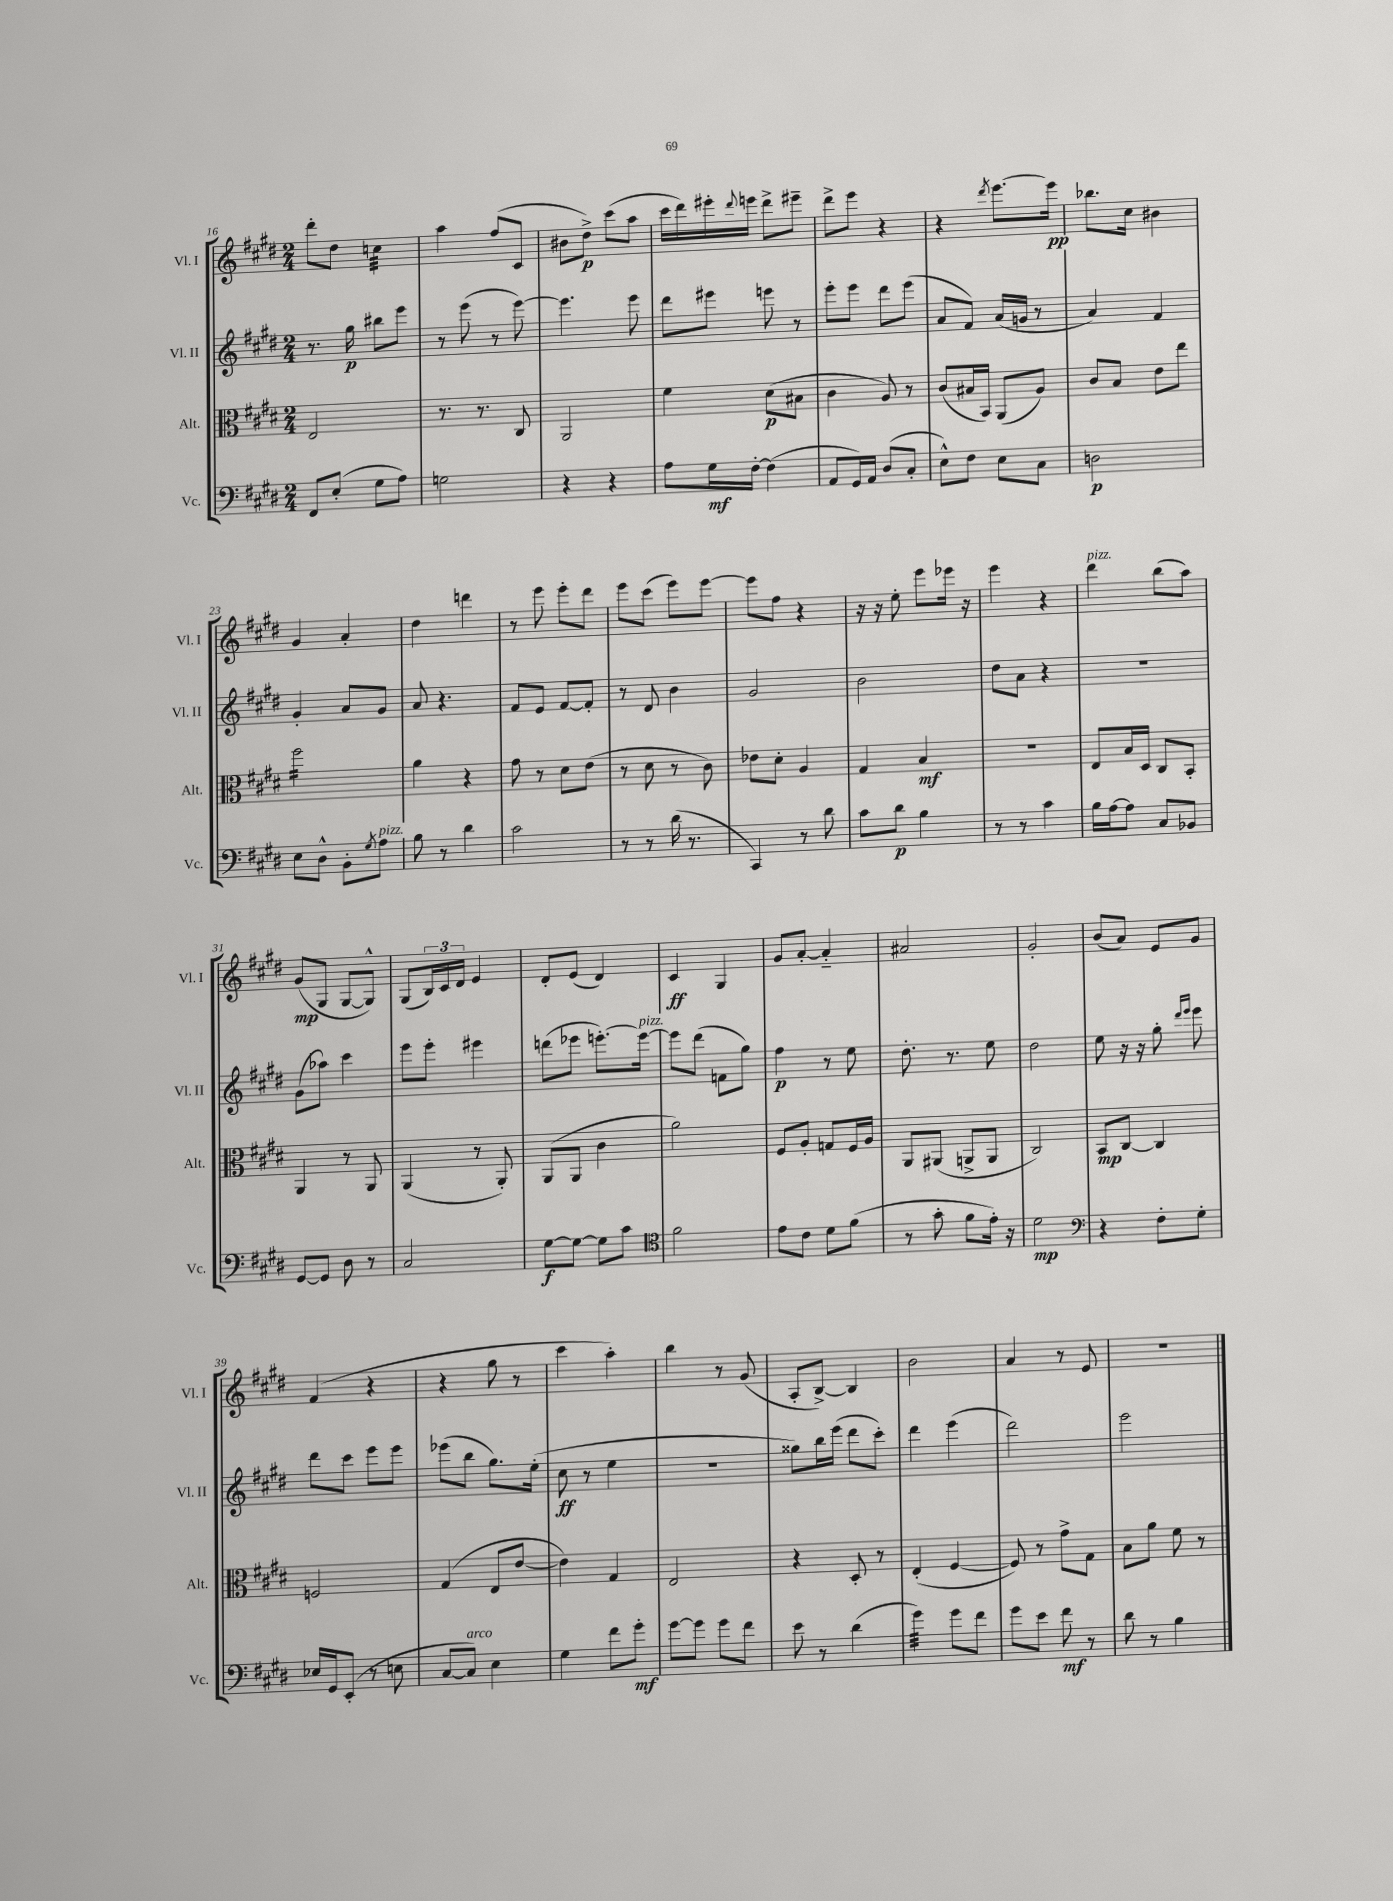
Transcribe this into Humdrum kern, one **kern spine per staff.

**kern	**kern	**kern	**kern
*staff4	*staff3	*staff2	*staff1
*clefF4	*clefC3	*clefG2	*clefG2
*k[f#c#g#d#]	*k[f#c#g#d#]	*k[f#c#g#d#]	*k[f#c#g#d#]
*M2/4	*M2/4	*M2/4	*M2/4
8FF#	2E	8.r	8ddd#'
(8E'	.	.	8dd#
.	.	16gg#	.
8G#	.	8bb#	4cc
8A)	.	8eee	.
=	=	=	=
2G	8.r	8r	4aa
.	.	(8eee	.
.	8.r	.	.
.	.	8r	(8ff#
.	8C#	[8eee)	8c#
=	=	=	=
4r	2AA	4.eee]	8b#
.	.	.	8dd#^)
4r	.	.	(8ccc#
.	.	8eee	8aa
=	=	=	=
8A	4f#	8ddd#	16ccc#
.	.	.	16ddd#)
16G#	.	8eee#	16eee#'
.	.	.	8qqddd#
[16F#'	.	.	16eee
(4F#]	(8d#	8eee	8ddd#^
.	8B#	8r	8eee#~
=	=	=	=
8AA	4c#	8eee'	8ddd#^
16GG#)	.	8eee	8eee
16AA	.	.	.
(8D#	8A)	8ddd#	4r
8C#'	8r	(8eee	.
=	=	=	=
8E^^)	(8c#	8a	4r
8F#	16B#	8f#)	.
.	16BB)	.	.
.	.	.	8qddd#
8E	(8AA	(16a	[8.eee
.	.	16g	.
8C#	8A)	8r	.
.	.	.	16eee]
=	=	=	=
2D	8c#	4a)	8.bb-
.	8B	.	.
.	.	.	16cc#
.	8e	4f#	4b#
.	8ee	.	.
=	=	=	=
8E	2ff#	4g#'	4g#
8D#^^	.	.	.
8BB'	.	8a	4a'
8qG#	.	.	.
8A	.	8g#	.
=	=	=	=
8B	4a	8a	4dd#
8r	.	4.r	.
4d#	4r	.	4ddd
=	=	=	=
2c#	8g#	8f#	8r
.	8r	8e	8eee
.	8d#	[8f#	8eee'
.	(8e	8f#']	8ddd#
=	=	=	=
8r	8r	8r	8eee
8r	8d#	8d#	(8ccc#
(16d#	8r	4b	8eee)
8.r	.	.	.
.	8c#)	.	[8eee
=	=	=	=
4CC#)	8e-	2g#	8eee]
.	8d#'	.	8ff#
8r	4A	.	4r
8d#	.	.	.
=	=	=	=
8c#	4G#	2b	16r
.	.	.	16r
8d#	.	.	8ee'
4B	4B	.	8eee
.	.	.	16eee-
.	.	.	16r
=	=	=	=
8r	2r	8dd#	4eee
8r	.	8a	.
4c#	.	4r	4r
=	=	=	=
16B	8E	2r	4ddd#
[16A	.	.	.
8A]	16B	.	.
.	16D#	.	.
8C#	8C#	.	(8bb
8BB-	8BB'	.	8aa)
=	=	=	=
[8GG#	4AA	(8g#	(8g#
8GG#]	.	8aa-)	8G#
8D#	8r	4ccc#	[8G#
8r	8AA	.	8G#^^])
=	=	=	=
2C#	(4AA	8eee	(8G#
.	.	8eee'	24B)
.	.	.	24c#
.	.	.	24d#
.	8r	4eee#	4e
.	8AA')	.	.
=	=	=	=
[8G#	(8AA	(8ddd	8d#'
8G#_	8AA	8eee-	(8e
8G#]	4c#	[8.eee')	4d#)
8c#	.	.	.
.	.	16eee_	.
=	=	=	=
*clefC4	*	*	*
2f#	2a)	8eee]	4c#
.	.	(8ddd#	.
.	.	8f	4G#
.	.	8gg#)	.
=	=	=	=
8e	8F#	4ff#	8g#
8c#	8A'	.	[8a'
8d#	8G	8r	4a'~]
(8f#	16F#	8ee	.
.	16A	.	.
=	=	=	=
8r	8AA	8.dd#'	2a#
8g#'	(8AA#	.	.
.	.	8.r	.
8f#	8AA^	.	.
16e')	8AA	8ee	.
16r	.	.	.
=	=	=	=
2d#	2C#)	2dd#	2g#'
=	=	=	=
*clefF4	*	*	*
4r	8BB	8ee	(8b
.	[8C#	16r	8a)
.	.	16r	.
8F#'	4C#]	8gg#'	8e
.	.	16qqddd#	.
.	.	16qqeee	.
8G#'	.	8eee	8g#
=	=	=	=
16E-	2F	8ddd#	(4f#
16GG#	.	.	.
(8EE'	.	8ccc#	.
8r	.	8eee	4r
8E	.	8eee	.
=	=	=	=
[8C#	(4G#	(8eee-	4r
8C#])	.	8bb	.
4E	8E	8.gg#)	8gg#
.	[8e	.	8r
.	.	(16ee'	.
=	=	=	=
4G#	4e])	8cc#	4ccc#
.	.	8r	.
8f#	4G#	4ee	4aa')
8g#'	.	.	.
=	=	=	=
[8g#	2E	2r	4bb
8g#]	.	.	.
8g#	.	.	8r
8f#	.	.	(8g#
=	=	=	=
8e	4r	8gg##)	8A'
8r	.	16bb	[8B^)
.	.	(16eee	.
(4d#	8D#'	8ddd#	4B]
.	8r	8ccc#')	.
=	=	=	=
4g#)	(4E'	4ddd#	2b
8g#	[4F#	(4eee	.
8f#	.	.	.
=	=	=	=
8g#	8F#])	2ddd#)	4a
8e	8r	.	.
8f#	8g#^	.	8r
8r	8G#	.	8e
=	=	=	=
8d#	8B	2eee	2r
8r	8a	.	.
4B	8f#	.	.
.	8r	.	.
==	==	==	==
*-	*-	*-	*-
